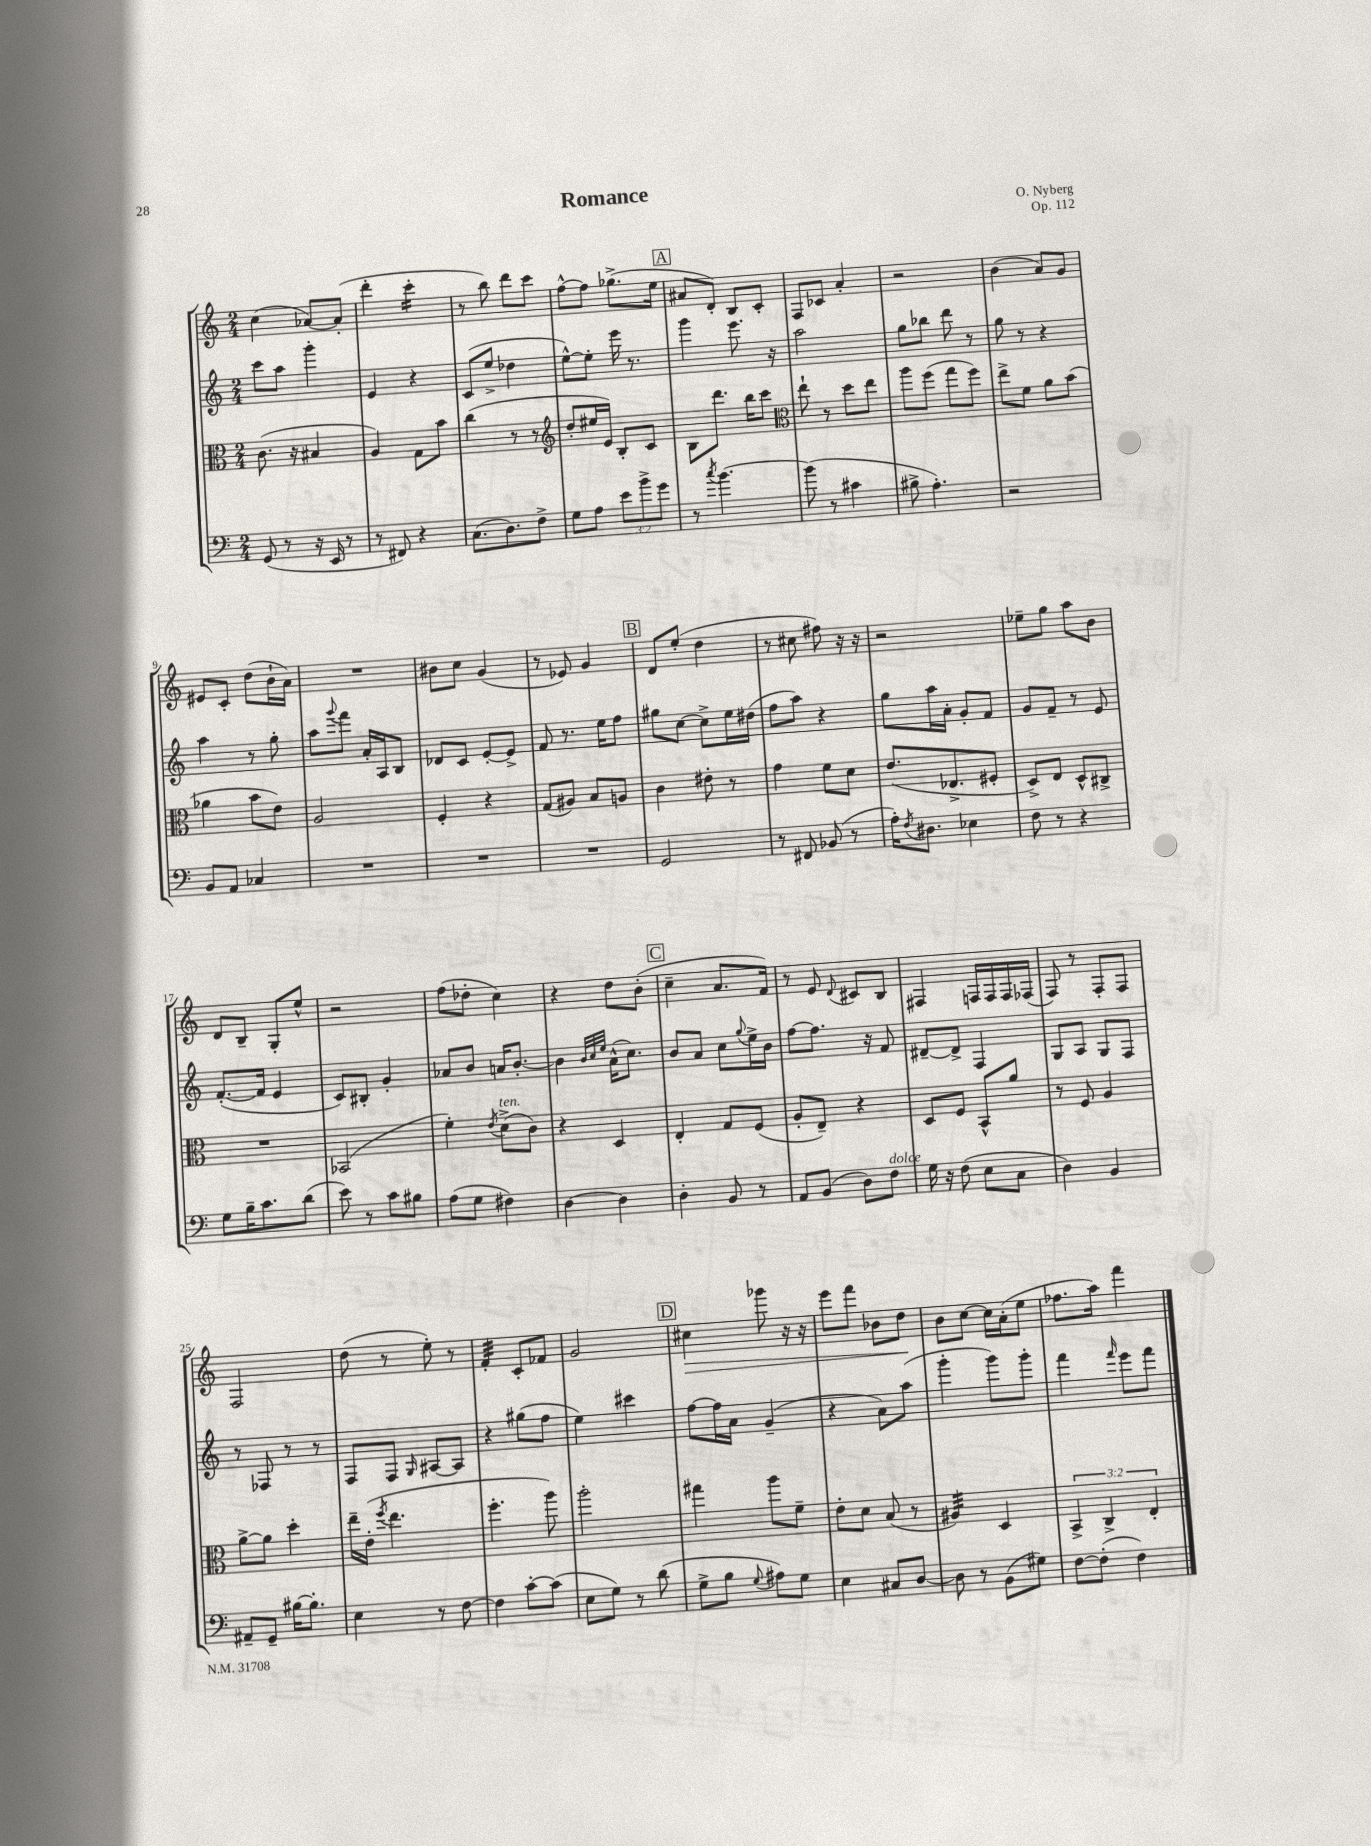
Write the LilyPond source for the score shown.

\header { title = "Romance" composer = "O. Nyberg" opus = "Op. 112" }
<<
\new StaffGroup <<
\new Staff = "s0" {
    \clef treble \key c \major \numericTimeSignature \time 2/4
    c''4( aes'8~) aes'8-.( |
    d'''4-. c'''4:16-. |
    r8 b''8) d'''8 c'''8 |
    f''8~-^ f''8 ges''8.->( e''16 |
    \mark \markup { \box "A" } ais'8 d'8-.) b8 c'8-. |
    f8 ces'8 a'4-. |
    r2 |
    b'4( a'8) g'8 |
    eis'8 c'8-. d''8( b'16-! a'16) |
    R2 |
    bis'8 c''8 g'4( |
    r8 ees'8) g'4 |
    \mark \markup { \box "B" } d'8 e''8-.( d''4 |
    r8 cis''8 fis''8) r16 r16 |
    r2 |
    ees''8-- g''8 a''8 b'8 |
    d'8 b8-- g8-. e''8-^ |
    r2 |
    f''8( des''8-. c''4) |
    r4 d''8 b'8-.( |
    \mark \markup { \box "C" } c''4-- a'8. f'16) |
    r8 e'8 \appoggiatura { d'8 } cis'8 b8 |
    fis4 f16 f16 f16 fes16( |
    f8) r8 f8-. f8 |
    f2 |
    d''8( r8 e''8-.) r8 |
    f'4:32-. c'8-. fes'8 |
    g'2 |
    \mark \markup { \box "D" } cis''4\> ges'''8 r16 r16 |
    e'''8 f'''8 bes'8 d''8\! |
    b'8 c''8~ c''16 a'16-.( e''8 |
    fes''8. a''16) f'''4 \bar "|." |
}
\new Staff = "s1" {
    \clef treble \key c \major \numericTimeSignature \time 2/4
    c'''8 a''8 g'''4-. |
    e'4 r4 |
    c'8( e''8-> des''4 |
    e''8~-^) e''8-. e'''16 r8. |
    \mark \markup { \box "A" } g'''4 e'''8. r16 |
    a''2 |
    g''8 bes''8 d'''8 r8 |
    g''8 r8 r4 |
    a''4 r8 g''8-. |
    a''8 \appoggiatura { g'''8 } f'''8 a'16-. a16 b8 |
    des'8 c'8 e'8~-. e'8-> |
    f'8 r8. e''16 f''8 |
    \mark \markup { \box "B" } gis''8 c''8~ c''8-> e''16 dis''16( |
    f''8 a''8) r4 |
    g''8 a''16 a'16-. g'8-. f'8 |
    g'8 f'8-- r8 e'8 |
    f'8.~-.( f'16 e'4 |
    c'8) bis8-. g'4-. |
    aes'8 b'8 a'16 b'8.~-. |
    b'4 \grace { b'32 c''32 e''32 } a'16-^( c''8.) |
    \mark \markup { \box "C" } b'8 a'8 c''8 \appoggiatura { g''8 } e''16-> b'16 |
    f''8~ f''8. r16 f'8 |
    dis'8~-- dis'8-> f4 |
    g8 a8 g8 f8 |
    r8 fes8 r8 r8 |
    f8 f8 \grace { g16 } ais8~ ais8 |
    r4 gis''8( f''8 |
    e''4) cis'''4 |
    \mark \markup { \box "D" } f''8~ f''16 a'16 g'4--( |
    r4 a'8) a''8( |
    g'''4-. g'''8) g'''8-. |
    f'''4 \grace { f'''16 } e'''8 f'''8 \bar "|." |
}
\new Staff = "s2" {
    \clef alto \key c \major \numericTimeSignature \time 2/4 \override Staff.TupletNumber.text = #tuplet-number::calc-fraction-text
    c'8.( r16 bis4 |
    a4) g8 b'8 |
    c''4( r8 r8 |
    \clef treble d''8-. eis''16 e'16) b8-. c'8 |
    \mark \markup { \box "A" } b8 d'''8. b''16 c'''8 |
    \clef alto e''8-! r8 d''8 e''8 |
    a''8 f''8( g''8 f''8) |
    e''8-> f'8 a'8 b'8( |
    aes'4 b'8 e'8) |
    a2 |
    f4-. r4 |
    g8( ais8) b8 a8 |
    \mark \markup { \box "B" } c'4 eis'8-. r8 |
    g'4 f'8 d'8 |
    e'8.( ees8.-> fis8-. |
    d8->) e8 d8-^ cis8-> |
    R2 |
    bes,2( |
    f'4-.) \acciaccatura { e'8 } d'8->^\markup { \italic "ten." }( c'8) |
    r4 d4 |
    \mark \markup { \box "C" } e4-. g8 f8( |
    a8-. e8--) r4 |
    d8 f8 b,8-^ a'8 |
    r8 f8 a4 |
    a'8~-> a'8 d''4-. |
    e''16-- e'16-.( \acciaccatura { f''8 } e''4. |
    f''4.-. a''8) |
    a''2-. |
    \mark \markup { \box "D" } gis''4 a''8 f'8-- |
    e'8-. d'8 b8( r8 |
    ais4:32) d4 |
    \tuplet 3/2 { b,4-> c4-> e4-. } \bar "|." |
}
\new Staff = "s3" {
    \clef bass \key c \major \numericTimeSignature \time 2/4 \override Staff.TupletNumber.text = #tuplet-number::calc-fraction-text
    g,8( r8 r16 e,16 r8 |
    r8 fis,8) r4 |
    c8.( d8.) f8-> |
    g8 a8 \tuplet 3/2 { e'8 b'8-> g'8 } |
    \mark \markup { \box "A" } r8 \acciaccatura { c''8 } b'4.~ |
    b'8( r8 cis'4 |
    bis8-> a4.-.) |
    r2 |
    b,8 a,8 ces4 |
    R2 |
    R2 |
    R2 |
    \mark \markup { \box "B" } g,2 |
    r8 fis,8 bes,8( r8 |
    a16-.) \acciaccatura { f8 } dis8. ees4 |
    f8 r8 r4 |
    g8 b16-- c'8. d'8( |
    e'8) r8 c'8 bis8 |
    a8( g8 fis4) |
    d4~ d4 |
    \mark \markup { \box "C" } d4-. b,8 r8 |
    a,8 b,8( d8) f8^\markup { \italic "dolce" } |
    g16 r16 f8( e8 c8 |
    d4) b,4 |
    ais,8-- g,8-- bis16~ bis8.-. |
    e4 r8 f8~ |
    f4 c'8~-. c'8( |
    e8 g8) r8 d'8( |
    \mark \markup { \box "D" } g8-> b8 \appoggiatura { g8 } ais8) g8 |
    e4 cis8 d8~ |
    d8 r8 b,8( gis8) |
    f8~ f8-.( f4) \bar "|." |
}
>>
>>
